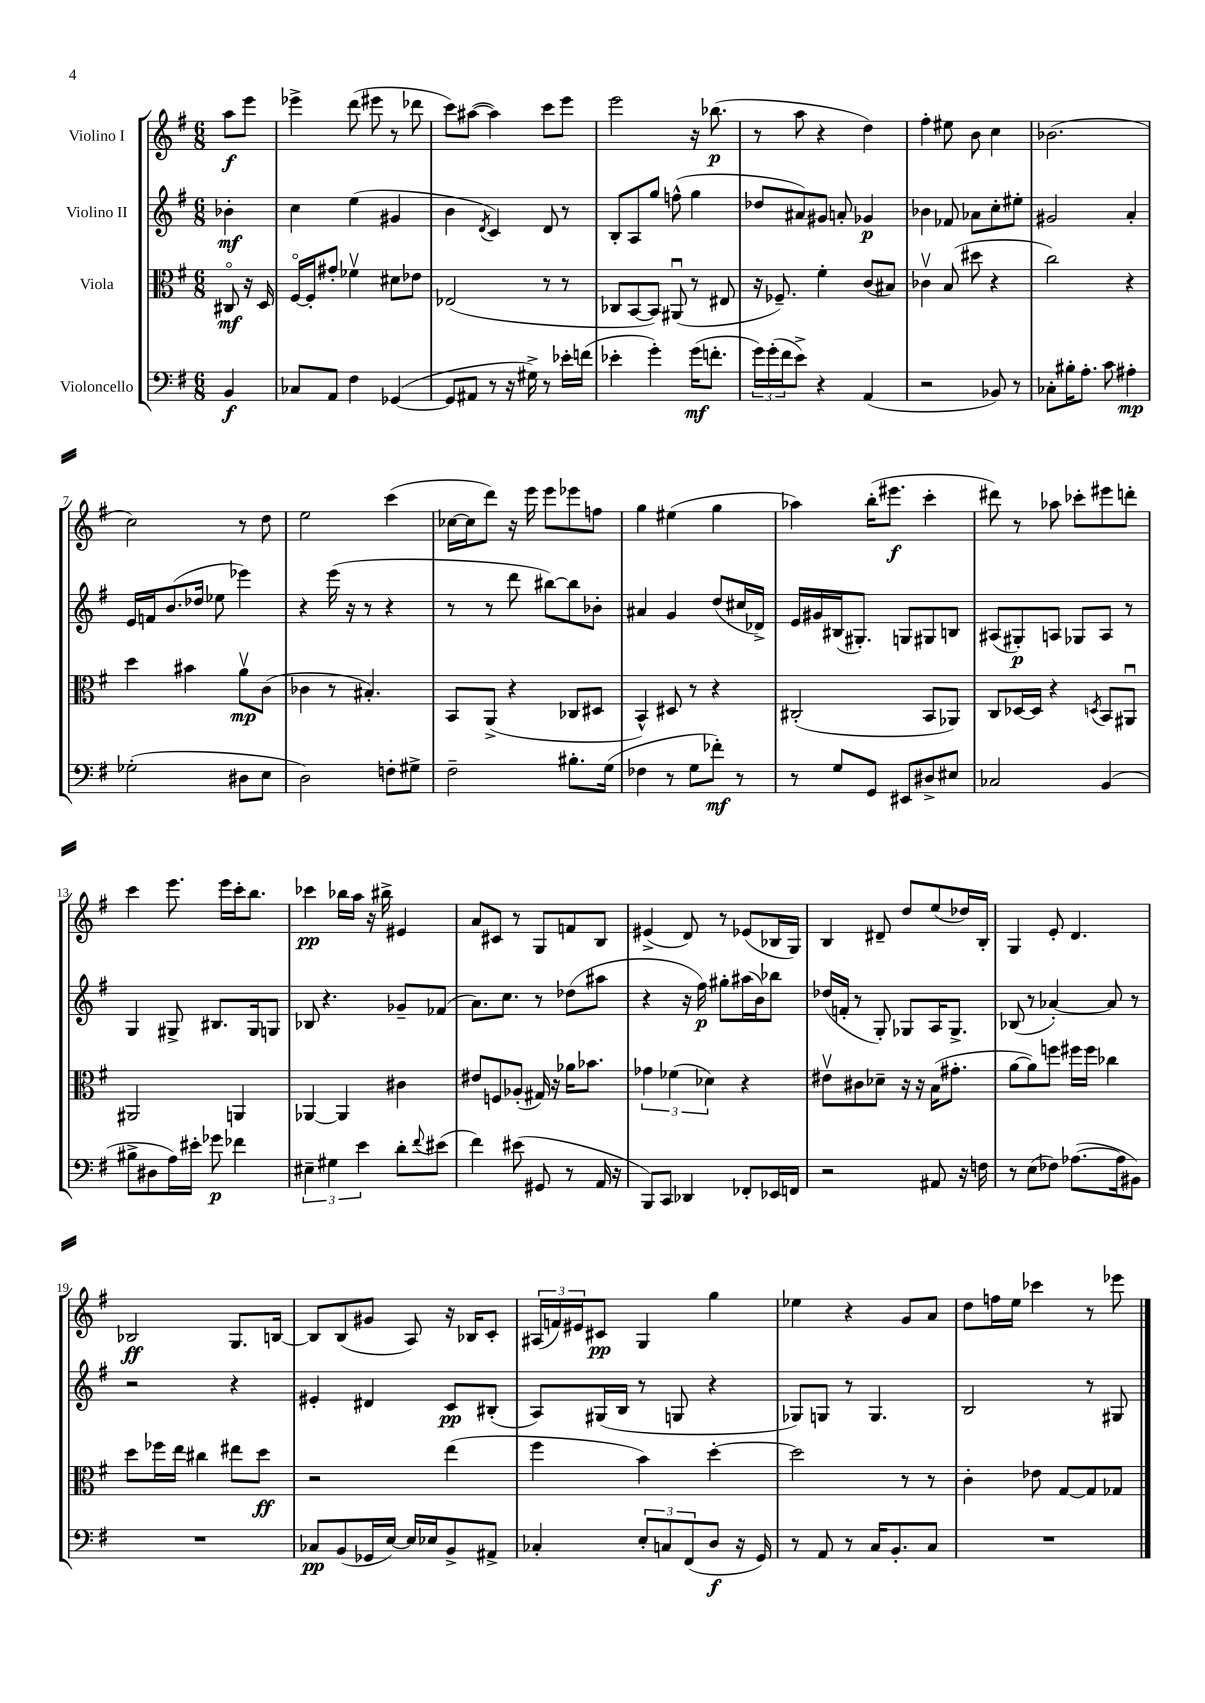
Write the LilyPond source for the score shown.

<<
\new StaffGroup <<
\new Staff = "s0" \with { instrumentName = "Violino I" } {
    \clef treble \key g \major \numericTimeSignature \time 6/8 \partial 4
    a''8\f e'''8 |
    ees'''4-> d'''8( eis'''8 r8 des'''8 |
    c'''8) ais''8~( ais''4) c'''8 e'''8 |
    e'''2 r16 bes''8.\p( |
    r8 a''8 r4 d''4) |
    fis''4-. eis''8 b'8 c''4 |
    bes'2.( |
    c''2) r8 d''8 |
    e''2 c'''4( |
    ces''16~ ces''16 d'''8) r16 e'''16 e'''8 ees'''8 f''8 |
    g''4 eis''4( g''4 |
    aes''4) b''16-.( eis'''8.\f c'''4-. |
    dis'''8) r8 aes''8 ces'''8-. eis'''8 d'''8-. |
    c'''4 e'''8. e'''16 c'''16-. b''8. |
    ces'''4\pp bes''16 a''16 r16 bis''16-> eis'4 |
    a'8 cis'8 r8 g8 f'8 b8 |
    eis'4->( d'8) r8 ees'8( bes16 g16) |
    b4 dis'8-- d''8 e''8( des''16) b16-. |
    g4 e'8-. d'4. |
    bes2\ff g8. b16~ |
    b8 b8( gis'8 a8) r16 bes16 c'8-. |
    \tuplet 3/2 { ais16( f'16) eis'16 } cis'8\pp g4 g''4 |
    ees''4 r4 g'8 a'8 |
    d''8 f''16 e''16 ces'''4 r8 ees'''8 \bar "|." |
}
\new Staff = "s1" \with { instrumentName = "Violino II" } {
    \clef treble \key g \major \numericTimeSignature \time 6/8 \partial 4
    bes'4-.\mf |
    c''4 e''4( gis'4 |
    b'4 \acciaccatura { d'8 } c'4) d'8 r8 |
    b8-. a8 g''8 f''8-^( g''4 |
    des''8 ais'8) gis'8 a'8-. ges'4\p |
    bes'4 fes'8 aes'8 c''8-. eis''8-. |
    gis'2 a'4-. |
    e'16 f'16 b'8.( des''16 ees''8 ees'''4) |
    r4 e'''16( r16 r8 r4 |
    r8 r8 d'''8 bis''8~) bis''8 bes'8-. |
    ais'4 g'4 d''8( cis''16 des'16->) |
    e'16 gis'16 bis16( gis8.-.) g8 gis8 b8 |
    ais8( gis8-.\p) a8 ges8 a8 r8 |
    g4 gis8-> bis8. gis16 g8 |
    bes8 r4. ges'8-- fes'8( |
    a'8.) c''8. r8 des''8( ais''8 |
    r4 r16 fis''16\p) gis''8-. ais''16( b'16) bes''8 |
    des''16( f'16-. r8 g8-.) ges8 a16 ges8.-> |
    bes8( r8 aes'4~-.) aes'8 r8 |
    r2 r4 |
    eis'4-. dis'4 c'8\pp bis8-.( |
    a8) gis16( b16 r8 g8 r4 |
    ges8) g8 r8 g4. |
    b2 r8 gis8 \bar "|." |
}
\new Staff = "s2" \with { instrumentName = "Viola" } {
    \clef alto \key g \major \numericTimeSignature \time 6/8 \partial 4
    cis8\flageolet\mf r16 d16 |
    fis16~\flageolet fis16-. gis'8-. fes'4\upbow dis'8 ees'8 |
    ees2( r8 r8 |
    ces8 b,8~ b,8) ais,8\downbow( r8 eis8 |
    r16 fes8.--) fis'4-. c'8( bis8) |
    ces'4\upbow b8( dis''8 r4 |
    c''2) r4 |
    d''4 bis'4 a'8\upbow\mp c'8( |
    ces'4 r8 bis4.-.) |
    b,8 a,8->( r4 ces8 dis8 |
    b,4-^) dis8 r8 r4 |
    cis2-.( b,8 aes,8) |
    c8 des16~ des16 r4 \acciaccatura { d8 } b,8 ais,8\downbow |
    ais,2 a,4 |
    aes,4~ aes,4 cis'4 |
    eis'8 f8 aes8-.( gis16) r16 aes'16 bes'8. |
    \tuplet 3/2 { ges'4 fes'4( des'4) } r4 |
    eis'8\upbow cis'8 des'8-- r16 r16 b16( gis'8.-. |
    a'8~ a'8) f''8 fis''16 fis''16 ces''4 |
    d''8 fes''16 e''16 cis''4 eis''8 d''8\ff |
    r2 e''4( |
    fis''4 b'4) d''4~-. |
    d''2 r8 r8 |
    c'4-. ees'8 g8~ g8 ges8 \bar "|." |
}
\new Staff = "s3" \with { instrumentName = "Violoncello" } {
    \clef bass \key g \major \numericTimeSignature \time 6/8 \partial 4
    b,4\f |
    ces8 a,8 fis4 ges,4~( |
    ges,8 ais,8 r8 r16 gis16->) r8 ees'16-. f'16( |
    ees'4-. g'4-.) g'16\mf( f'8.-. |
    \tuplet 3/2 { g'16) g'16-.( fis'16 } e'8->) r4 a,4( |
    r2 bes,8) r8 |
    ces8-. bis16-. a8.-. c'8 ais4-.\mp |
    ges2-.( dis8 e8 |
    d2) f8-. gis8-> |
    fis2-- bis8.-. g16( |
    fes4 r8 g8 fes'8-.\mf) r8 |
    r8 g8 g,8 eis,8 dis8-> eis8 |
    ces2 b,4( |
    bis8-> dis8 a16) eis'16-. ges'8\p fes'4 |
    \tuplet 3/2 { eis4-- gis4 e'4 } d'8-. \appoggiatura { fis'8 } eis'8( |
    fis'4) eis'8( gis,8 r8 a,16 r16 |
    b,,8) c,8 des,4 fes,8-. ees,16 f,16 |
    r2 ais,8 r16 f16 |
    r8 e8( fes8) aes8.~( aes16 bis,8) |
    R2. |
    ces8\pp b,8( ges,16 e16~) e16 ees16 b,8-> ais,8-> |
    ces4-. \tuplet 3/2 { e8-. c8 fis,8( } d8\f r16 g,16) |
    r8 a,8 r8 c16 b,8.-. c8 |
    R2. \bar "|." |
}
>>
>>
